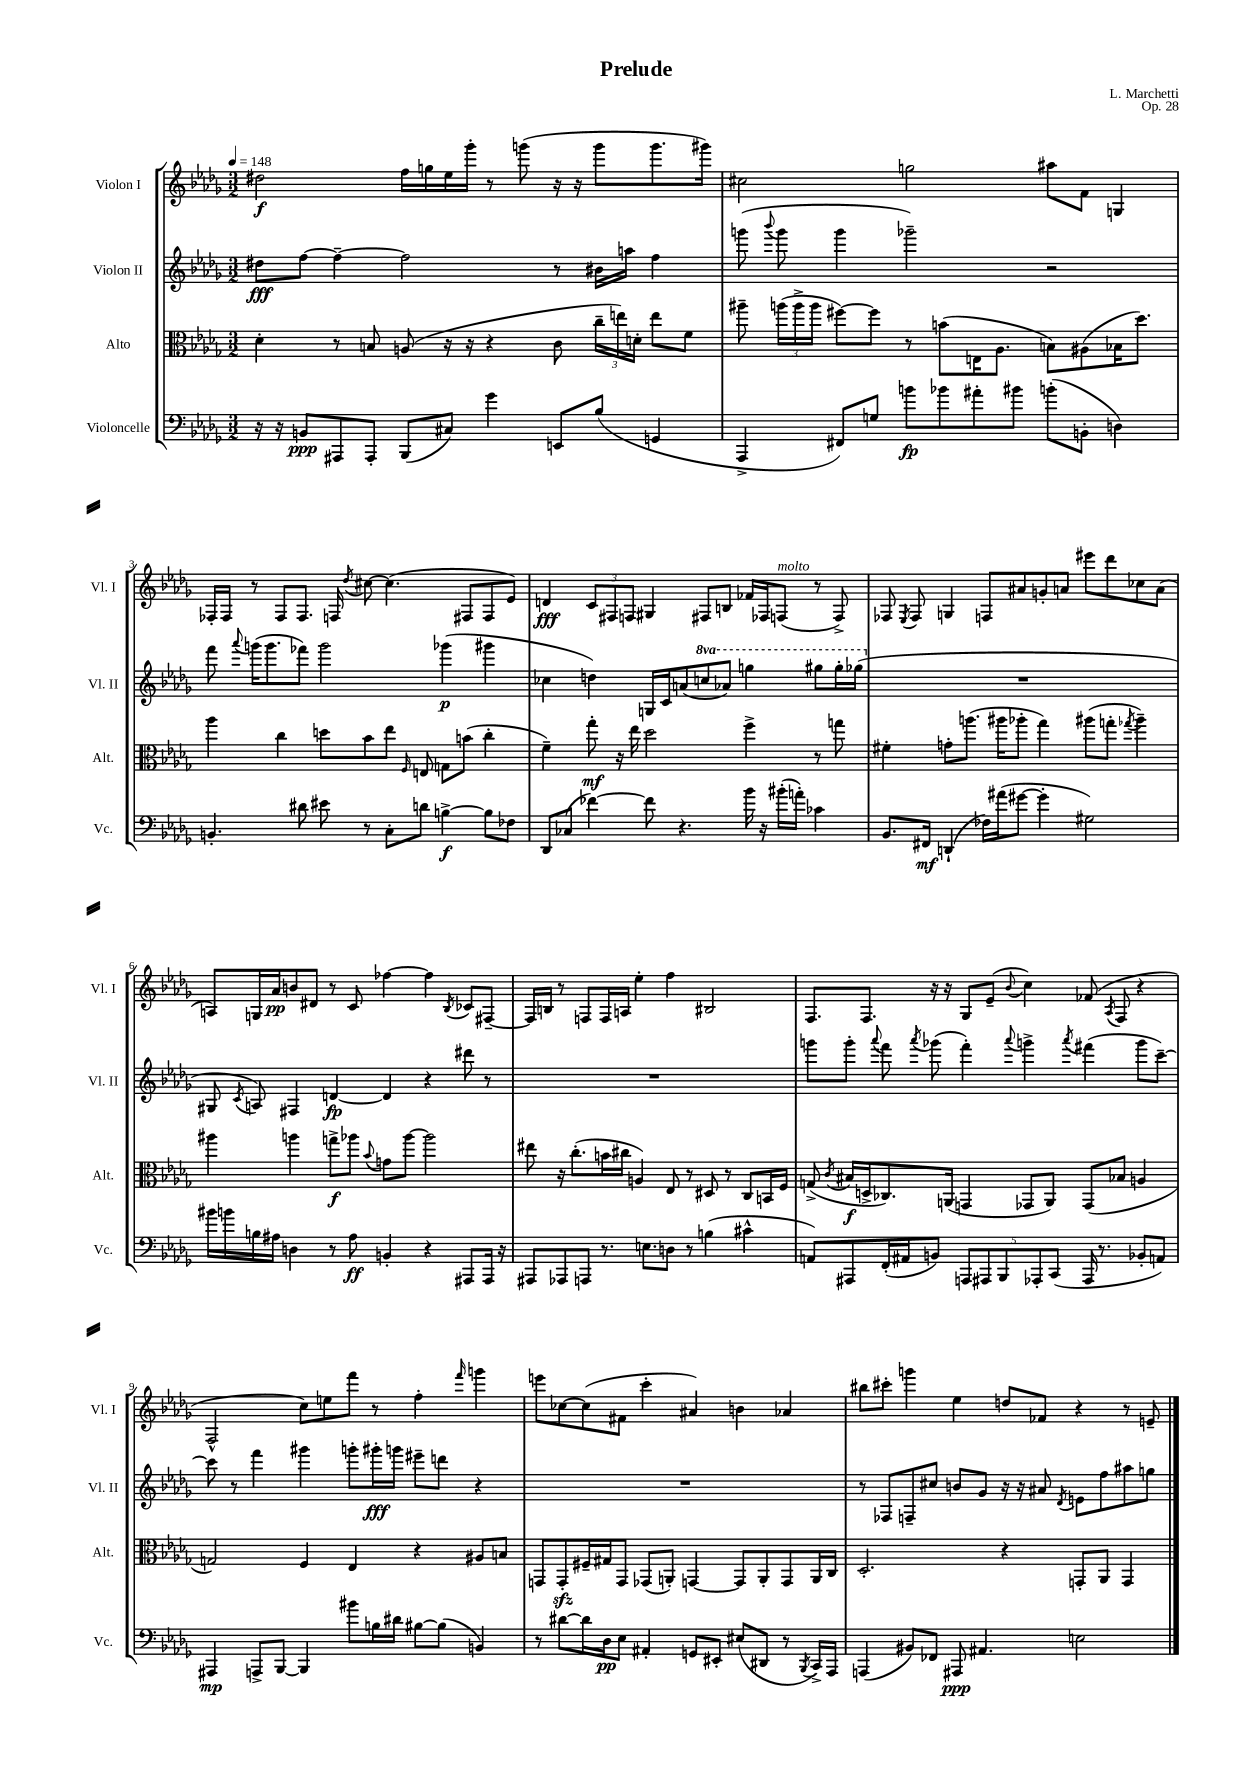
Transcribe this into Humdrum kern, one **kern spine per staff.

**kern	**kern	**kern	**kern
*staff4	*staff3	*staff2	*staff1
*clefF4	*clefC3	*clefG2	*clefG2
*k[b-e-a-d-g-]	*k[b-e-a-d-g-]	*k[b-e-a-d-g-]	*k[b-e-a-d-g-]
*M3/2	*M3/2	*M3/2	*M3/2
*MM148	*MM148	*MM148	*MM148
16r	4d-'	8dd#	2dd#
16r	.	.	.
8BB	.	[8ff	.
8AAA#	8r	4ff~_	.
8AAA#'	8B	.	.
(8BBB-	(8A	2ff]	16ff
.	.	.	16gg
8C#)	16r	.	16ee-
.	16r	.	16ggg-'
4g-	4r	.	8r
.	.	.	(8ggg
8EE	8c	8r	16r
.	.	.	16r
(8B-	24cc~	16b#	8ggg
.	24ee)	.	.
.	.	16aa	.
.	24d'	.	.
4GG	8ee	4ff	8.ggg
.	8f	.	.
.	.	.	16ggg#)
=	=	=	=
4AAA-^	8aa#~	(8ggg	2cc#
.	.	8qqbbb-	.
.	(24aa	8ggg	.
.	24aa^	.	.
.	24aa	.	.
8FF#)	[8ff#)	4ggg	.
8G	8ff#]	.	.
8b	8r	2ggg-~)	2gg
8b-	(8b	.	.
8a#'	16E	.	.
.	8.A-	.	.
8b#	.	.	.
(8b'	8B)	2r	8aa#
8BB'	(8A#	.	8f
4D)	16B-	.	4G
.	8.dd-)	.	.
=	=	=	=
4.BB'	4aa-	8fff	16F-'
.	.	.	16F-
.	.	8qqaaa-	.
.	.	(16ggg	8r
.	.	8.ggg	.
.	4cc	.	8F-
8d#	.	8fff-)	8.F-
8e#	8dd	2ggg	.
.	.	.	16F
.	.	.	8qdd-
8r	8b-	.	[8cc#
8C'	8ee-	.	(4.cc#]
.	16qqF	.	.
8d	8E	.	.
[4B^	8G	(4ggg-	.
.	(8b	.	8F#
8B]	4cc'	4ggg#	8F#
8F-	.	.	8e-)
=	=	=	=
8DD-	4f~)	4cc-	4d
(8C-	.	.	.
[4f-)	8gg-'	4dd)	12c
.	.	.	12F#
.	16r	.	.
.	.	.	12F
.	16ee-	.	.
8f-]	2dd-	16G	4G#
.	.	16c	.
4.r	.	(8a	.
.	.	8ccc	8F#
.	.	8aa-)	8B
16b-	4ff^	4ggg	16f-
16r	.	.	16F-
(16b#'	.	.	(8F
16a')	.	.	.
4c-	8r	8ggg#	8r
.	8gg	16ggg#'	8F^)
.	.	(16ggg-	.
=	=	=	=
8.BB-	4f#'	1.r	8F-
.	.	.	8qE-
.	.	.	8F-
16FF#	.	.	.
(4DD`	8g'	.	4G
.	(8.aa	.	.
16F-)	.	.	8F
(16a#	16aa#	.	.
[8g#	8aa-'	.	8a#
4g#']	4gg-)	.	8g'
.	.	.	8a
2G#)	(8aa#	.	8eee#
.	8gg'	.	8ddd-
.	8qgg-	.	.
.	4aa#~)	.	8cc-
.	.	.	(8a
=	=	=	=
16b#	4aa#	8G#	8A)
16b	.	.	.
.	.	8qc	.
16B	.	8A)	16G
16A#	.	.	16a-
4D	4aa	4F#	8b
.	.	.	8d#
8r	8gg^	[4d	8r
8A#	8aa-	.	8c
.	8qqb-	.	.
4BB'	8g	4d]	[4ff-
.	[8aa-	.	.
4r	2aa-]	4r	4ff-]
.	.	.	8qB-
8AAA#	.	8ddd#	8c-
16AAA#	.	8r	[8F#~
16r	.	.	.
=	=	=	=
8AAA#	8ee#	1.r	16F#]
.	.	.	16B
8AAA-	16r	.	8r
.	(8.cc'	.	.
8AAA	.	.	8F
8.r	16b	.	16F
.	16cc#	.	16A
.	4A)	.	4ee-'
8.E	.	.	.
8D	8E-	.	4ff
8r	8r	.	.
(4B	8D#	.	2B#
.	8r	.	.
4c#^^	8C	.	.
.	16BB	.	.
.	16F	.	.
=	=	=	=
8AA)	(8G^	8ggg	8.F
.	8qc	.	.
8AAA#	16B#	8ggg'	.
.	16D^	.	8.F
.	.	8qqaaa-	.
(16FF'	8.C-)	8fff	.
16AA#	.	.	.
.	.	8qaaa-	.
8BB)	.	(8ggg-	16r
.	(16AA	.	16r
10AAA	4GG	4fff')	8G-
10AAA#	.	.	.
.	.	.	(8e-~
10BBB-	.	.	.
.	.	8qqaaa-	8qqb-
.	8GG-	4ggg^	4cc)
10AAA-'	.	.	.
.	8AA)	.	.
(10CC	.	.	.
.	.	8qaaa-	.
16AAA-	(8GG-	(4fff#	(8f-
8.r	.	.	.
.	.	.	8qA-
.	8B-	.	8F
8BB-'	4A	8ggg	4r
8AA)	.	[8ccc~)	.
=	=	=	=
4AAA#	2G)	8ccc]	2F^^
.	.	8r	.
8AAA^	.	4fff	.
[8BBB-	.	.	.
4BBB-]	4F	4ggg#	8cc)
.	.	.	8ee
8b#	4E-	8ggg'	8fff
16B	.	16ggg#'	8r
16d#	.	16ggg	.
[8B#	4r	8eee#~	4ff'
(8B#]	.	8ddd	.
.	.	.	16qqfff
4BB)	8A#	4r	4ggg
.	8B	.	.
=	=	=	=
8r	8GG	1.r	8eee
[8d#	8GG'	.	[8cc-
16d#]	16F#~	.	(8cc-]
16D-	16G#	.	.
8E-	8GG	.	8f#
4AA#'	(8GG-	.	4ccc'
.	8AA')	.	.
8GG	[4GG	.	4a#)
8EE#'	.	.	.
(8E#	8GG]	.	4b
8DD#	8AA'	.	.
8r	8GG	.	4a-
8qBBB-	.	.	.
16CC^)	16AA	.	.
16AAA-	16C	.	.
=	=	=	=
(4AAA	2.D-'	8r	8bb#
.	.	8F-	8ccc#'
8BB#)	.	8F~	4ggg
8FF-	.	8cc#	.
8AAA#	.	8b	4ee-
4.AA#	.	8g-	.
.	4r	16r	8dd
.	.	16r	.
.	.	8a#	8f-
.	.	8qd-	.
2E	8GG'	8e	4r
.	8AA-	8ff	.
.	4GG	8aa#	8r
.	.	8gg	8e~
==	==	==	==
*-	*-	*-	*-
